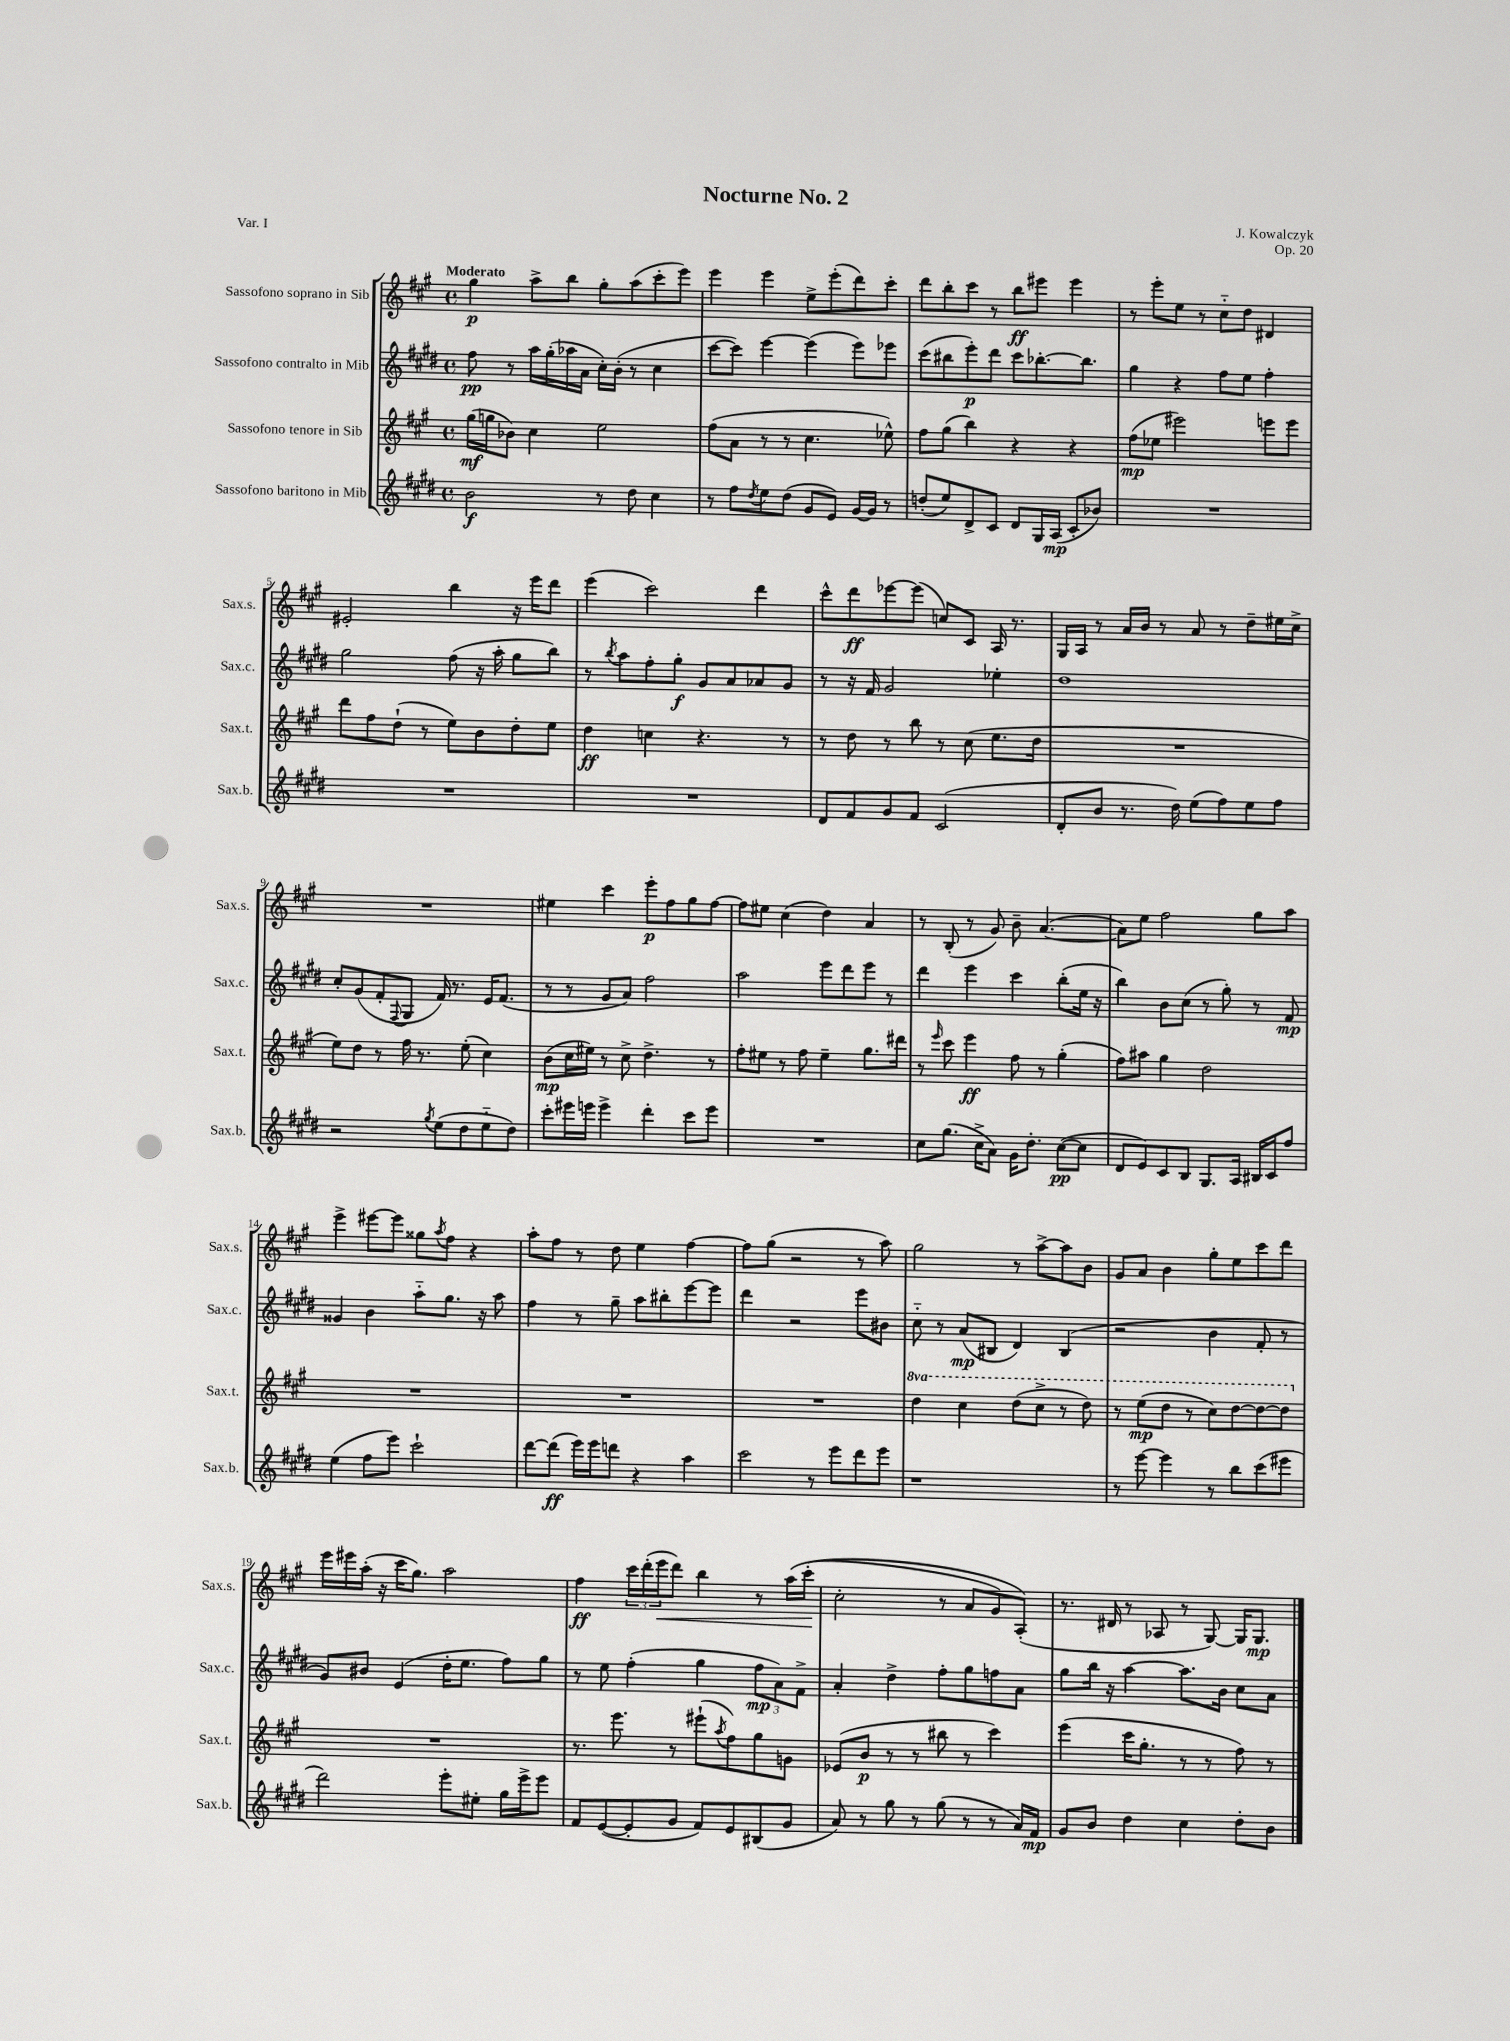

**kern	**dynam	**kern	**dynam	**kern	**dynam	**kern	**dynam
*part4	*part4	*part3	*part3	*part2	*part2	*part1	*part1
*staff4	*staff4	*staff3	*staff3	*staff2	*staff2	*staff1	*staff1
*I"Sassofono baritono in Mib	*	*I"Sassofono tenore in Sib	*	*I"Sassofono contralto in Mib	*	*I"Sassofono soprano in Sib	*
*I'Sax.b.	*	*I'Sax.t.	*	*I'Sax.c.	*	*I'Sax.s.	*
*clefG2	*	*clefG2	*	*clefG2	*	*clefG2	*
*k[f#c#g#d#]	*	*k[f#c#g#]	*	*k[f#c#g#d#]	*	*k[f#c#g#]	*
*M4/4	*	*M4/4	*	*M4/4	*	*M4/4	*
*met(c)	*	*met(c)	*	*met(c)	*	*met(c)	*
=1	=1	=1	=1	=1	=1	=1	=1
!	!	!	!	!	!	!LO:TX:a:B:t=Moderato	!
2b\	f	(16gg#\LL	mf	8ff#\	pp	4gg#\	p
.	.	16ggn\J	.	.	.	.	.
.	.	8b-X\J)	.	8r	.	.	.
.	.	4cc#\	.	16aa\LL	.	8aa^\L	.
.	.	.	.	(16gg#'\	.	.	.
.	.	.	.	16aa-X\	.	8bb\J	.
.	.	.	.	16a\JJ	.	.	.
8r	.	2ee\	.	16cc#'\LL)	.	8gg#'\L	.
.	.	.	.	(16b'\JJ	.	.	.
8dd#\	.	.	.	8r	.	(8aa\	.
4cc#\	.	.	.	4cc#\	.	8ccc#'\	.
.	.	.	.	.	.	8eee\J)	.
=2	=2	=2	=2	=2	=2	=2	=2
8r	.	(8ff#\L	.	[8ccc#\L	.	4eee\	.
8ff#\L	.	8a\J	.	8ccc#\J])	.	.	.
8qdd#/	.	.	.	.	.	.	.
8ee\	.	8r	.	[4eee\	.	4eee\	.
(8dd#\J	.	8r	.	.	.	.	.
8g#/L	.	4.cc#\	.	(4eee\]	.	8ee^\L	.
8e/J)	.	.	.	.	.	(8eee'\	.
[16g#/LL	.	.	.	8eee\L)	.	8ddd\)	.
16g#/JJ]	.	.	.	.	.	.	.
8r	.	8ee-X^^\)	.	8eee-X\J	.	8ccc#'\J	.
=3	=3	=3	=3	=3	=3	=3	=3
(8ddn'/L	.	8ff#\L	.	(8ccc#\L	.	8ddd\L	.
8ee/)	.	(8gg#\J	.	8bb#X\	.	8bb'\	.
8d#^/	.	4bb\)	.	8eee'\)	p	8ccc#\J	.
8c#/J	.	.	.	8ddd#\J	.	8r	.
8d#/L	.	4r	.	8ccc#\L	.	8bb\L	ff
16G#/L	.	.	.	[8.bb-X'\	.	8eee#X\J	.
(16A/JJ	mp	.	.	.	.	.	.
8c#'/L	.	4r	.	.	.	4eee#\	.
.	.	.	.	8.bb-\J]	.	.	.
8b-X/J)	.	.	.	.	.	.	.
=4	=4	=4	=4	=4	=4	=4	=4
1r	.	(8ff#\L	mp	4gg#\	.	8r	.
.	.	8ee-X\J	.	.	.	8eee'\L	.
.	.	2eee#X\)	.	4r	.	8ee\J	.
.	.	.	.	.	.	8r	.
.	.	.	.	8ff#\L	.	8cc#\L	.
.	.	.	.	8ee\J	.	8dd\J	.
.	.	8eeen\L	.	4ff#'\	.	4d#X/	.
.	.	8eee\J	.	.	.	.	.
!!LO:LB:g=z
=5	=5	=5	=5	=5	=5	=5	=5
1r	.	8ddd\L	.	2gg#\	.	2e#X'/	.
.	.	8ff#\	.	.	.	.	.
.	.	(8dd`\J	.	.	.	.	.
.	.	8r	.	.	.	.	.
.	.	8ee\L)	.	(8ff#\	.	4bb\	.
.	.	8b\	.	16r	.	.	.
.	.	.	.	16aa'\	.	.	.
.	.	8dd'\	.	8gg#\L	.	16r	.
.	.	.	.	.	.	16eee\KL	.
.	.	8ee\J	.	8bb\J)	.	8ddd\J	.
=6	=6	=6	=6	=6	=6	=6	=6
1r	.	4dd\	ff	8r	.	(4eee\	.
.	.	.	.	8qbb/	.	.	.
.	.	.	.	8aa\L	.	.	.
.	.	4ccn\	.	8ff#'\	.	2ccc#\)	.
.	.	.	.	8gg#'\J	f	.	.
.	.	4.r	.	8g#/L	.	.	.
.	.	.	.	8a/	.	.	.
.	.	.	.	8a-X/	.	4ddd\	.
.	.	8r	.	8g#/J	.	.	.
=7	=7	=7	=7	=7	=7	=7	=7
8d#/L	.	8r	.	8r	.	8ccc#^^\L	.
8f#/	.	8dd\	.	16r	.	8ddd\	ff
.	.	.	.	16f#/	.	.	.
8g#/	.	8r	.	2g#/	.	[8eee-X\	.
8f#/J	.	8bb\	.	.	.	(8eee-\J]	.
(2c#/	.	8r	.	.	.	8ccn/L)	.
.	.	(8cc#\	.	.	.	8c#/J	.
.	.	8.ee\L	.	4ee-X'\	.	16A/	.
.	.	.	.	.	.	8.r	.
.	.	16dd\Jk	.	.	.	.	.
=8	=8	=8	=8	=8	=8	=8	=8
8d#'/L	.	1r	.	1dd#	.	16G#/LL	.
.	.	.	.	.	.	16A/JJ	.
8b/J	.	.	.	.	.	8r	.
8.r	.	.	.	.	.	16a/LL	.
.	.	.	.	.	.	16b/JJ	.
.	.	.	.	.	.	8r	.
16dd#\)	.	.	.	.	.	.	.
(8ee\L	.	.	.	.	.	8a/	.
8ff#\)	.	.	.	.	.	8r	.
8ee\	.	.	.	.	.	8dd~\L	.
8ff#\J	.	.	.	.	.	16ee#X\L	.
.	.	.	.	.	.	16cc#^\JJ	.
!!LO:LB:g=z
=9	=9	=9	=9	=9	=9	=9	=9
2r	.	8ee\L)	.	8cc#'/L	.	1r	.
.	.	8dd\J	.	(8g#/	.	.	.
.	.	8r	.	8f#'/	.	.	.
.	.	.	.	8qqF#/	.	.	.
.	.	16ff#\	.	8G#/J	.	.	.
.	.	8.r	.	.	.	.	.
8qgg#/	.	.	.	.	.	.	.
(8ee\L	.	.	.	16f#/)	.	.	.
.	.	.	.	8.r	.	.	.
8dd#\	.	(8ee'\	.	.	.	.	.
8ee\	.	4cc#\)	.	16e/KL	.	.	.
.	.	.	.	(8.f#/J	.	.	.
8dd#\J)	.	.	.	.	.	.	.
=10	=10	=10	=10	=10	=10	=10	=10
8ccc#'\L	.	(8b\L	mp	8r	.	4ee#X\	.
16eee#X\L	.	16cc#\L	.	8r	.	.	.
16eeen\JJ	.	16ee#X\JJ)	.	.	.	.	.
4eee^\	.	8r	.	8g#/L	.	4ccc#\	.
.	.	8cc#^\	.	8a/J)	.	.	.
4ddd#'\	.	4.dd^\	.	2ff#\	.	8eee'\L	p
.	.	.	.	.	.	8ff#\	.
8ccc#\L	.	.	.	.	.	8gg#\	.
8eee\J	.	8r	.	.	.	[8ff#\J	.
=11	=11	=11	=11	=11	=11	=11	=11
1r	.	8ff#'\L	.	2aa\	.	8ff#\L]	.
.	.	8ee#X\J	.	.	.	8ee#X\J	.
.	.	8r	.	.	.	(4cc#\	.
.	.	8ff#\	.	.	.	.	.
.	.	4ee#~\	.	8eee\L	.	4dd\)	.
.	.	.	.	8ddd#\	.	.	.
.	.	8.gg#\L	.	8eee\J	.	4a/	.
.	.	.	.	8r	.	.	.
.	.	16ddd#X\Jk	.	.	.	.	.
=12	=12	=12	=12	=12	=12	=12	=12
8cc#\L	.	8r	.	4ddd#\	.	8r	.
.	.	16qqeee/	.	.	.	.	.
(8.gg#\J	.	8ccc#\	.	.	.	(8B'/	.
.	.	4eee\	ff	4eee\	.	8r	.
16cc#^\KL	.	.	.	.	.	.	.
8a\J)	.	.	.	.	.	8g#/)	.
16g#\KL	.	8ff#\	.	4ccc#\	.	8b~\	.
8.dd#'\J	.	.	.	.	.	.	.
.	.	8r	.	.	.	([4.a/	.
([8cc#\L	pp	(4gg#'\	.	(8bb'\L	.	.	.
8cc#\J]	.	.	.	16ee\Jk	.	.	.
.	.	.	.	16r	.	.	.
=13	=13	=13	=13	=13	=13	=13	=13
8d#/L	.	8ff#\L)	.	4bb\)	.	8a\L])	.
8e/)	.	8aa#X\J	.	.	.	8ee\J	.
8c#/	.	4gg#\	.	8b\L	.	2ff#\	.
8B/J	.	.	.	(8cc#\J	.	.	.
8.G#/L	.	2dd\	.	8r	.	.	.
.	.	.	.	8gg#'\)	.	.	.
16A/Jk	.	.	.	.	.	.	.
16B#X/LL	.	.	.	8r	.	8gg#\L	.
16c#/J	.	.	.	.	.	.	.
8ff#/J	.	.	.	8f#/	mp	8aa\J	.
!!LO:LB:g=z
=14	=14	=14	=14	=14	=14	=14	=14
(4ee\	.	1r	.	4g##X/	.	4eee^\	.
8ff#\L	.	.	.	4b\	.	[8eee#X\L	.
8eee\J)	.	.	.	.	.	8eee#\J]	.
2ccc#`\	.	.	.	8aa\L	.	8gg##X\L	.
.	.	.	.	.	.	8qaa/	.
.	.	.	.	8.gg#\J	.	8ff#\J	.
.	.	.	.	.	.	4r	.
.	.	.	.	16r	.	.	.
.	.	.	.	8aa\	.	.	.
=15	=15	=15	=15	=15	=15	=15	=15
[8ddd#\L	.	1r	.	4ff#\	.	8aa'\L	.
(8ddd#\J]	ff	.	.	.	.	8ff#\J	.
16eee\LL)	.	.	.	8r	.	8r	.
16eee\J	.	.	.	.	.	.	.
8dddn\J	.	.	.	8gg#~\	.	8dd\	.
4r	.	.	.	8aa\L	.	4ee\	.
.	.	.	.	8bb#X'\	.	.	.
4aa\	.	.	.	[8eee\	.	[4ff#\	.
.	.	.	.	8eee\J]	.	.	.
=16	=16	=16	=16	=16	=16	=16	=16
2ccc#\	.	1r	.	4ddd#\	.	8ff#\L]	.
.	.	.	.	.	.	(8gg#\J	.
.	.	.	.	2r	.	2r	.
8r	.	.	.	.	.	.	.
8eee\L	.	.	.	.	.	.	.
8ddd#\	.	.	.	8eee\L	.	8r	.
8eee\J	.	.	.	8b#X\J	.	8aa\)	.
=17	=17	=17	=17	=17	=17	=17	=17
*	*	*8va	*	*	*	*	*
1r	.	4ddd\	.	8cc#\	.	2gg#\	.
.	.	.	.	8r	.	.	.
.	.	4ccc#\	.	(8a/L	mp	.	.
.	.	.	.	8B#X/J	.	.	.
.	.	(8ddd\L	.	4d#/)	.	8r	.
.	.	8ccc#^\J	.	.	.	[8aa^\L	.
.	.	8r	.	(4B#/	.	8aa\]	.
.	.	8ddd\)	.	.	.	8b\J	.
=18	=18	=18	=18	=18	=18	=18	=18
8r	.	8r	.	2r	.	8g#/L	.
[8eee\	.	(8eee\L	mp	.	.	8a/J	.
4eee\]	.	8ddd\J	.	.	.	4b\	.
.	.	8r	.	.	.	.	.
8r	.	8ccc#\L)	.	4b\	.	8gg#'\L	.
8bb\L	.	[8ddd\	.	.	.	8ee\	.
(8ccc#\	.	8ddd\_	.	8f#'/	.	8ccc#\	.
8eee#X\J	.	8ddd\J]	.	8r	.	8ddd\J	.
!!LO:LB:g=z
=19	=19	=19	=19	=19	=19	=19	=19
*	*	*X8va	*	*	*	*	*
2ddd#\)	.	1r	.	8g#/L)	.	16eee\LL	.
.	.	.	.	.	.	16eee#X\	.
.	.	.	.	8b#X/J	.	(16aa'\JJ	.
.	.	.	.	.	.	16r	.
.	.	.	.	(4e/	.	16ccc#\KL	.
.	.	.	.	.	.	8.gg#\J)	.
8eee'\L	.	.	.	16dd#'\KL	.	2aa\	.
.	.	.	.	8.ee\J	.	.	.
8ee#X'\J	.	.	.	.	.	.	.
16gg#\LL	.	.	.	8ff#\L)	.	.	.
16eee^\J	.	.	.	.	.	.	.
8eee\J	.	.	.	8gg#\J	.	.	.
=20	=20	=20	=20	=20	=20	=20	=20
8f#/L	.	8.r	.	8r	.	4ff#\	ff
([8e/	.	.	.	8ee\	.	.	.
.	.	8.eee\	.	.	.	.	.
8e'/]	.	.	.	(4ff#'\	.	24ccc#\LL	.
.	.	.	.	.	.	(24ddd'\	.
!	!	!	!	!	!	!	!LO:HP:b
.	.	.	.	.	.	24eee\J	<
8g#/J	.	8r	.	.	.	8ddd\J)	.
8f#/L)	.	(8eee#X`\L	.	4gg#\	.	4bb\	.
.	.	8qaa/	.	.	.	.	.
8e/	.	8ff#\)	.	.	.	.	.
(8B#X/	.	8gg#\	.	12ff#\L	mp	8r	.
.	.	.	.	12a\)	.	.	.
8g#/J	.	8gn\J	.	.	.	(16aa\LL	.
.	.	.	.	12f#^\J	.	.	.
.	.	.	.	.	.	(16ccc#'\JJ	.
.	.	.	.	.	.	.	[
=21	=21	=21	=21	=21	=21	=21	=21
8a/)	.	(8e-X/L	.	4a'/	.	2cc#'\	.
8r	.	8b/J	p	.	.	.	.
8gg#\	.	8r	.	4dd#^\	.	.	.
8r	.	8r	.	.	.	.	.
(8gg#\	.	8bb#X\	.	8ff#'\L	.	8r	.
8r	.	8r	.	8gg#\	.	8a/L	.
8r	.	4ccc#\)	.	8ffn\	.	8g#/)	.
16a/LL)	.	.	.	8a\J	.	(8A'/J)	.
16f#/JJ	mp	.	.	.	.	.	.
=22	=22	=22	=22	=22	=22	=22	=22
8g#/L	.	(4eee\	.	8gg#\L	.	8.r	.
8b/J	.	.	.	16bb\Jk	.	.	.
.	.	.	.	16r	.	16d#X/	.
4dd#\	.	16ccc#\KL	.	[4aa\	.	8r	.
.	.	8.gg#'\J	.	.	.	.	.
.	.	.	.	.	.	8A-X/	.
4cc#\	.	8r	.	8.aa\L]	.	8r	.
.	.	8r	.	.	.	[8G#/)	.
.	.	.	.	16b\Jk	.	.	.
8dd#'\L	.	8ff#\)	.	8cc#\L	.	16G#/KL]	.
.	.	.	.	.	.	8.G#/J	mp
8b\J	.	8r	.	8a\J	.	.	.
==	==	==	==	==	==	==	==
*-	*-	*-	*-	*-	*-	*-	*-
